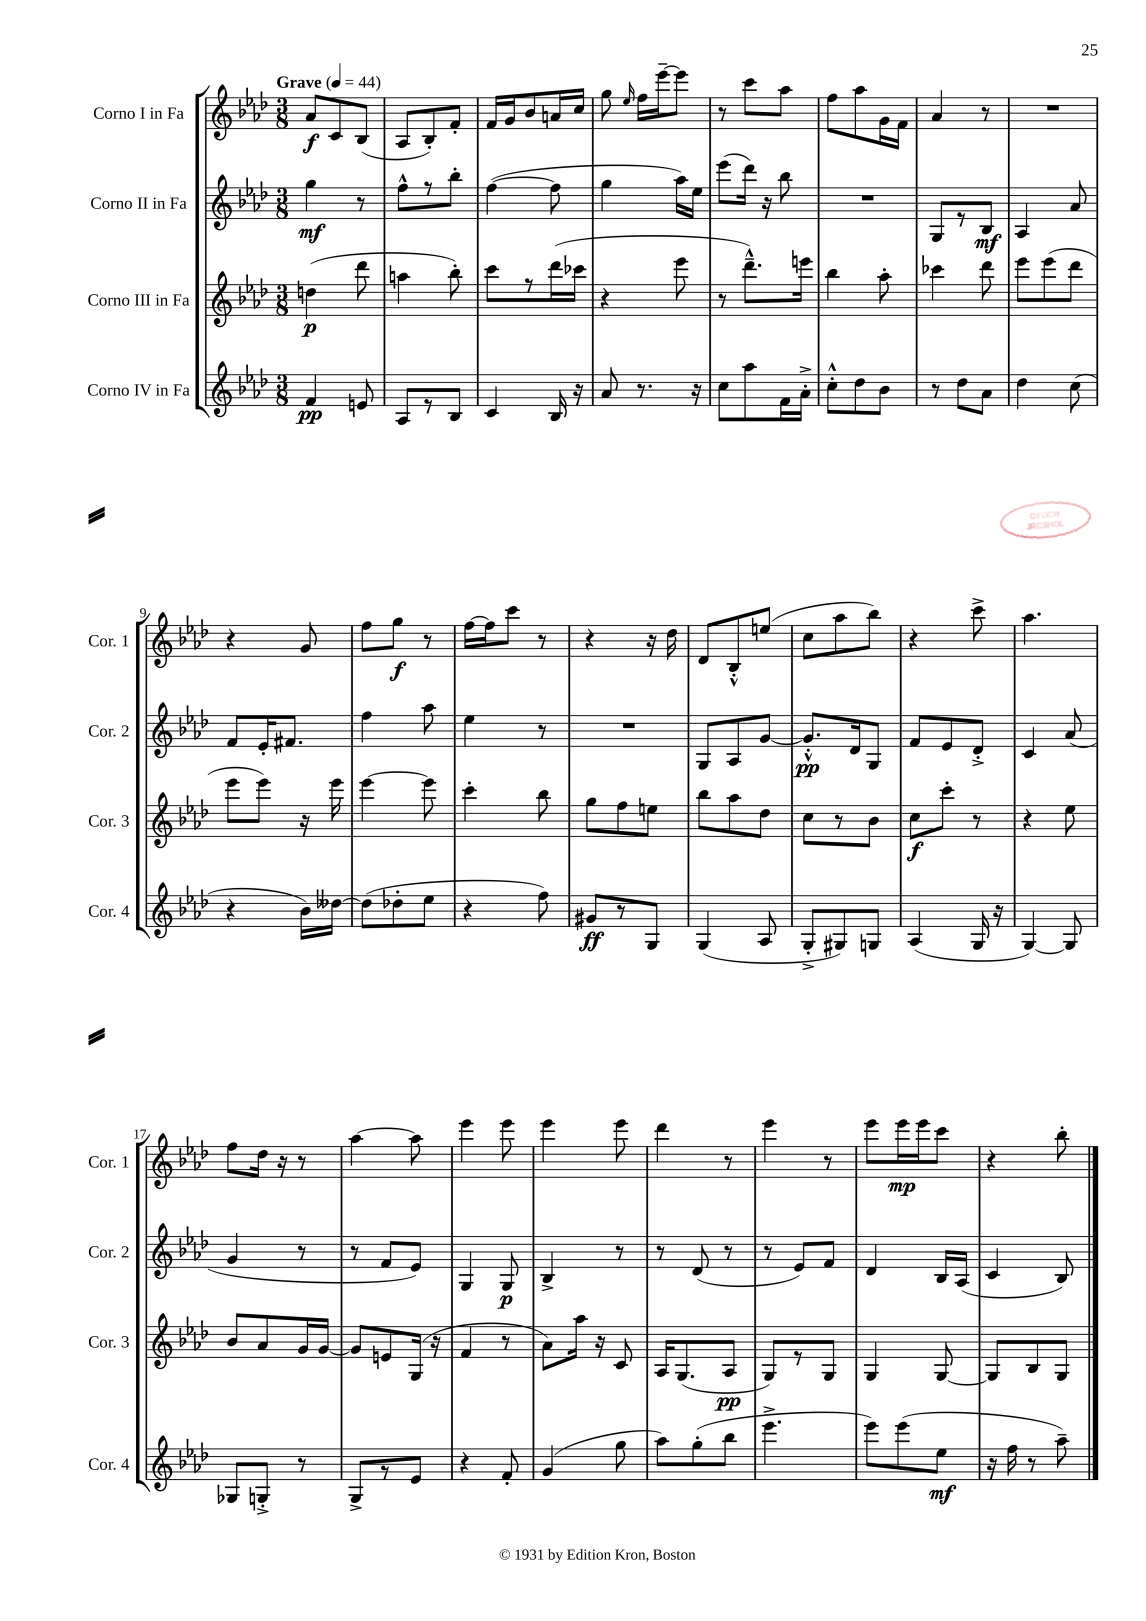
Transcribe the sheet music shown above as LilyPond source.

<<
\new StaffGroup <<
\new Staff = "s0" \with { instrumentName = "Corno I in Fa" shortInstrumentName = "Cor. 1" } {
    \clef treble \key aes \major \numericTimeSignature \time 3/8 \tempo "Grave" 4 = 44
    \autoBeamOff aes'8[\f c'8 bes8]( |
    aes8[ bes8-.) f'8]-. |
    f'16[ g'16 bes'8 a'16 c''16] |
    g''8 \grace { ees''16 } f''16[ ees'''16~-- ees'''8] |
    r8 c'''8[ aes''8] |
    f''8[ aes''8 g'16 f'16] |
    aes'4 r8 |
    R4. |
    r4 g'8 |
    f''8[ g''8]\f r8 |
    f''16[~ f''16 c'''8] r8 |
    r4 r16 des''16 |
    des'8[ bes8-.-^ e''8]( |
    c''8[ aes''8 bes''8]) |
    r4 c'''8-> |
    aes''4. |
    f''8[ des''16] r16 r8 |
    aes''4~ aes''8 |
    ees'''4 ees'''8 |
    ees'''4 ees'''8 |
    des'''4 r8 |
    ees'''4 r8 |
    ees'''8[ ees'''16\mp ees'''16 c'''8] |
    r4 bes''8-. \bar "|." |
}
\new Staff = "s1" \with { instrumentName = "Corno II in Fa" shortInstrumentName = "Cor. 2" } {
    \clef treble \key aes \major \numericTimeSignature \time 3/8
    \autoBeamOff g''4\mf r8 |
    f''8[-^ r8 bes''8]-. |
    f''4~( f''8 |
    g''4 aes''16[) ees''16] |
    ees'''8[( des'''16]) r16 bes''8 |
    R4. |
    g8[ r8 bes8]\mf |
    aes4 aes'8 |
    f'8[ ees'16-. fis'8.] |
    f''4 aes''8 |
    ees''4 r8 |
    R4. |
    g8[ aes8 g'8]~ |
    g'8.[-.-^\pp des'16 g8] |
    f'8[ ees'8 des'8]-.-> |
    c'4 aes'8( |
    g'4 r8 |
    r8 f'8[ ees'8]) |
    g4 g8\p |
    bes4-> r8 |
    r8 des'8( r8 |
    r8 ees'8[) f'8] |
    des'4 bes16[ aes16]( |
    c'4 bes8) \bar "|." |
}
\new Staff = "s2" \with { instrumentName = "Corno III in Fa" shortInstrumentName = "Cor. 3" } {
    \clef treble \key aes \major \numericTimeSignature \time 3/8
    \autoBeamOff d''4\p( des'''8 |
    a''4 bes''8-.) |
    c'''8[ r8 des'''16( ces'''16] |
    r4 ees'''8 |
    r8 des'''8.[---^) e'''16] |
    bes''4 aes''8-. |
    ces'''4 des'''8 |
    ees'''8[ ees'''8( des'''8] |
    ees'''8[ ees'''8]) r16 ees'''16 |
    ees'''4~ ees'''8 |
    c'''4-. bes''8 |
    g''8[ f''8 e''8] |
    bes''8[ aes''8 des''8] |
    c''8[ r8 bes'8] |
    c''8[\f c'''8]-. r8 |
    r4 ees''8 |
    bes'8[ aes'8 g'16 g'16]~ |
    g'8[ e'8 g16]( r16 |
    f'4 r8 |
    aes'8[) aes''16] r16 c'8 |
    aes16[ g8.( aes8]\pp |
    g8[) r8 g8] |
    g4 g8~ |
    g8[ bes8 g8] \bar "|." |
}
\new Staff = "s3" \with { instrumentName = "Corno IV in Fa" shortInstrumentName = "Cor. 4" } {
    \clef treble \key aes \major \numericTimeSignature \time 3/8
    \autoBeamOff f'4\pp e'8 |
    aes8[ r8 bes8] |
    c'4 bes16 r16 |
    aes'8 r8. r16 |
    c''8[ aes''8 f'16 aes'16]-.-> |
    c''8[-.-^ des''8 bes'8] |
    r8 des''8[ aes'8] |
    des''4 c''8( |
    r4 bes'16[) deses''16]~ |
    deses''8[( des''8-. ees''8] |
    r4 f''8) |
    gis'8[\ff r8 g8] |
    g4( aes8 |
    g8[-.-> gis8) g8] |
    aes4( g16 r16 |
    g4~) g8 |
    ges8[ g8]-.-> r8 |
    g8[-> r8 ees'8] |
    r4 f'8-. |
    g'4( g''8 |
    aes''8[) g''8-.( bes''8] |
    ees'''4.-> |
    ees'''8[) ees'''8( ees''8]\mf |
    r16 f''16 r8 aes''8--) \bar "|." |
}
>>
>>
